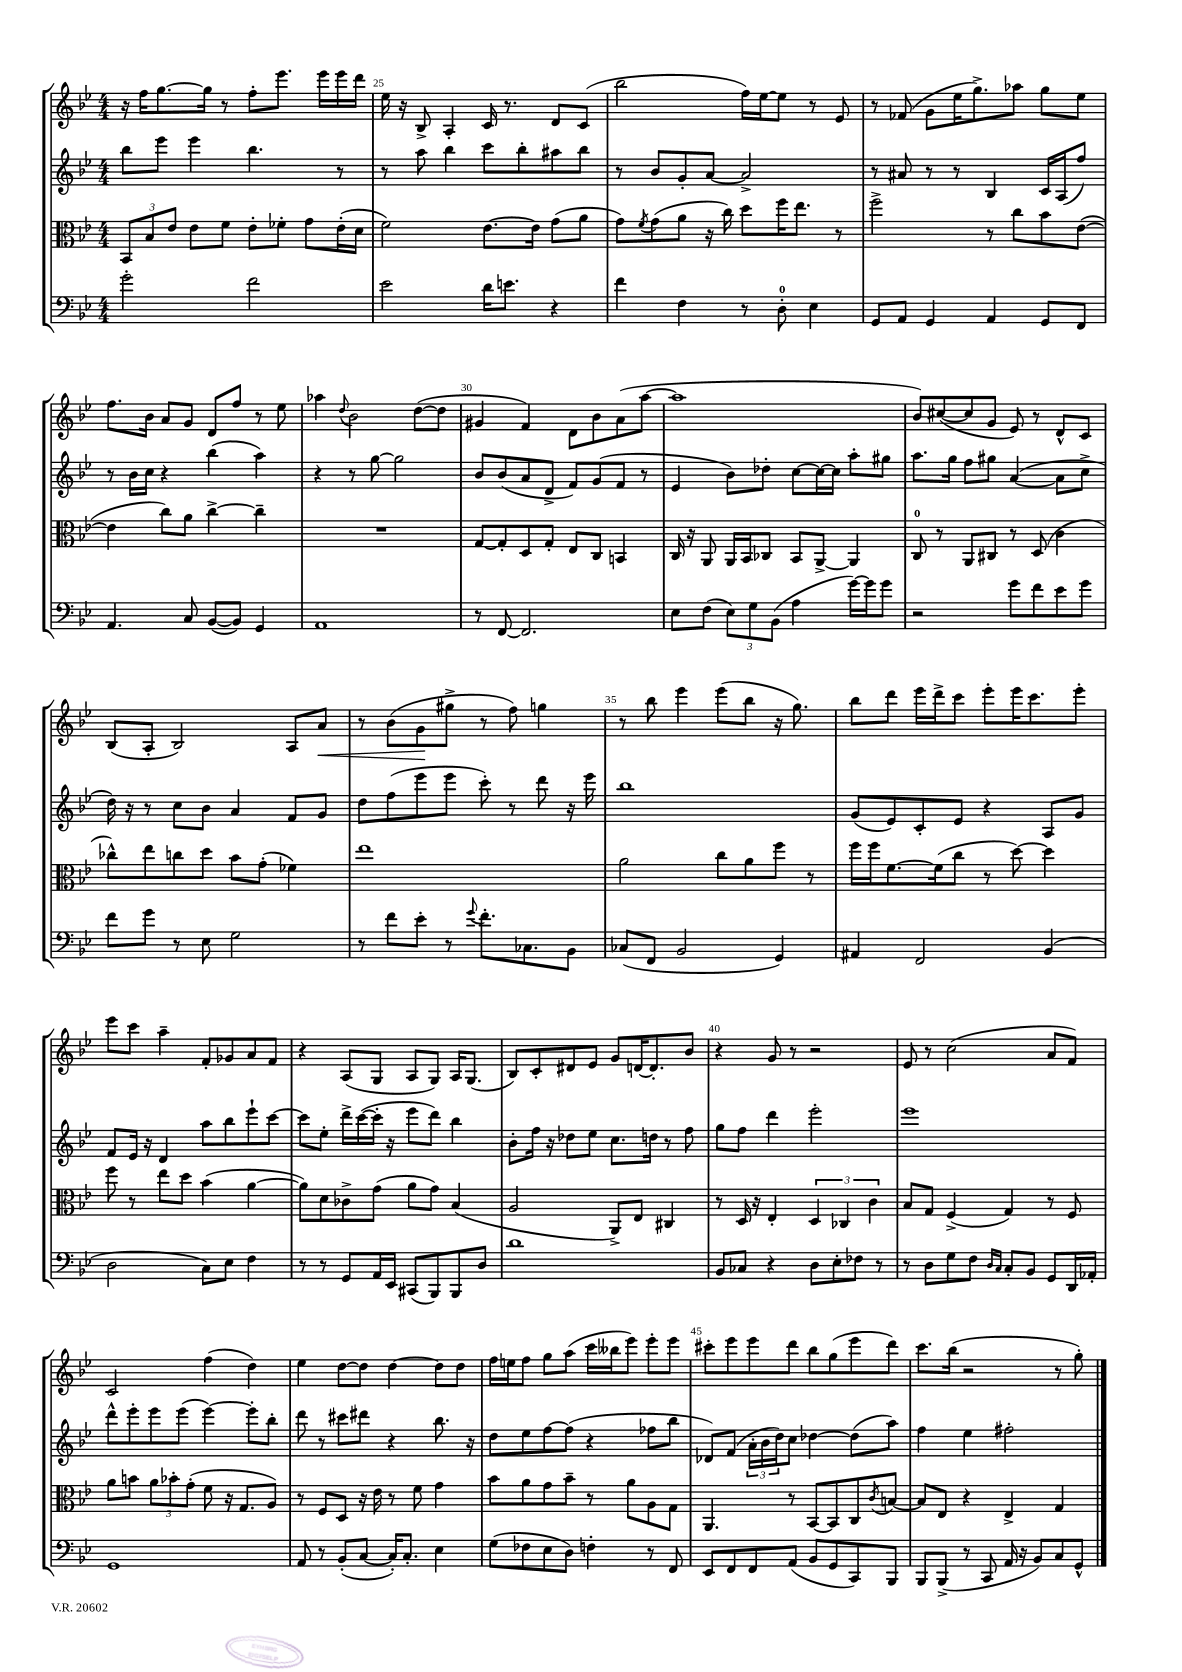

**kern	**kern	**kern	**kern
*staff4	*staff3	*staff2	*staff1
*clefF4	*clefC3	*clefG2	*clefG2
*k[b-e-]	*k[b-e-]	*k[b-e-]	*k[b-e-]
*M4/4	*M4/4	*M4/4	*M4/4
2g'	12BB-	8bb-	16r
.	.	.	16ff
.	12B-	.	.
.	.	8eee-	[8.gg
.	12e-	.	.
.	8e-	4eee-	.
.	.	.	16gg]
.	8f	.	8r
2f	8e-'	4.bb-	8ff'
.	8f-'	.	8.eee-
.	8g	.	.
.	.	.	16eee-
.	(16e-'	8r	16eee-
.	16d	.	16ddd
=	=	=	=
2e-	2f)	8r	16ee-
.	.	.	16r
.	.	8aa	8B-^
.	.	4bb-	4A'
16d	[8.e-	8ccc	16c
8.e	.	.	8.r
.	.	8bb-'	.
.	16e-]	.	.
4r	(8g	8aa#	8d
.	8a	8bb-	(8c
=	=	=	=
4f	8g)	8r	2bb-
.	8qf	.	.
.	(8g	8b-	.
4F	8a	8g'	.
.	16r	[8a	.
.	16cc)	.	.
8r	8dd	2a^]	16ff)
.	.	.	[16ee-
8D'	16ff	.	8ee-]
.	8.ee-	.	.
4E-	.	.	8r
.	8r	.	8e-
=	=	=	=
8GG	2ff^	8r	8r
8AA	.	8a#	(8f-
4GG	.	8r	8g
.	.	8r	16ee-
.	.	.	8.gg^)
4AA	8r	4B-	.
.	8cc	.	8aa-
8GG	8b-	16c	8gg
.	.	(16A	.
8FF	([8e-	8ff)	8ee-
=	=	=	=
4.AA	4e-]	8r	8.ff
.	.	16b-	.
.	.	16cc	16b-
.	8cc)	4r	8a
8C	8a	.	8g
([8BB-	[4cc^	(4bb-	8d
8BB-])	.	.	8ff
4GG	4cc~]	4aa)	8r
.	.	.	8ee-
=	=	=	=
1AA	1r	4r	4aa-
.	.	.	8qqdd
.	.	8r	2b-
.	.	[8gg	.
.	.	2gg]	.
.	.	.	([8dd
.	.	.	8dd]
=	=	=	=
8r	[8G	8b-	4g#
[8FF	8G']	(8b-	.
2.FF]	8D	8a	4f)
.	8G'	8d^	.
.	8E-	8f)	8d
.	8C	(8g	8b-
.	4BB	8f	(8a
.	.	8r	[8aa
=	=	=	=
8E-	16C	4e-	1aa]
.	16r	.	.
(8F	8AA	.	.
12E-)	16AA	8b-)	.
.	16BB-	.	.
12G	.	.	.
.	8C-	8dd-'	.
(12BB-	.	.	.
4A	8BB-	[8cc	.
.	[8AA^	16cc_	.
.	.	16cc]	.
[16g)	4AA]	8aa'	.
16g]	.	.	.
8g	.	8gg#	.
=	=	=	=
2r	8C	8.aa	8b-)
.	8r	.	([8cc#
.	.	16gg	.
.	8AA	8ff	8cc#]
.	8C#	8gg#	8g
8g	8r	([4a	8e-)
8f	(8D	.	8r
8e-	4c	8a]	8d^^
8g	.	8cc^	8c
=	=	=	=
8f	8cc-^^)	16dd)	(8B-
.	.	16r	.
8g	8ee-	8r	8A'
8r	8cc	8cc	2B-)
8E-	8dd	8b-	.
2G	8b-	4a	.
.	(8g'	.	.
.	4f-)	8f	8A
.	.	8g	8a
=	=	=	=
8r	1ee-	8dd	8r
8f	.	(8ff	(8b-
8e-'	.	8eee-	8g
8r	.	8eee-	8gg#^
8qqg	.	.	.
8.f'	.	8ccc')	8r
.	.	8r	8ff)
8.C-	.	.	.
.	.	8ddd	4gg
8BB-	.	16r	.
.	.	16eee-	.
=	=	=	=
(8C-	2a	1bb-	8r
8FF	.	.	8bb-
2BB-	.	.	4eee-
.	8cc	.	(8eee-
.	8a	.	8bb-
4GG)	8ff	.	16r
.	.	.	8.gg)
.	8r	.	.
=	=	=	=
4AA#	16ff	(8g	8bb-
.	16ff	.	.
.	[8.f	8e-)	8ddd
2FF	.	8c'	16eee-
.	(16f]	.	16ddd^
.	8cc	8e-	8ccc
.	8r	4r	8eee-'
.	[8dd)	.	16eee-
.	.	.	8.ccc
(4BB-	4dd]	8A	.
.	.	8g	8eee-'
=	=	=	=
2D	8ff	8f	8eee-
.	8r	16e-	8ccc
.	.	16r	.
.	8ee-	4d	4aa~
.	8dd	.	.
8C)	(4b-	8aa	8f'
8E-	.	8bb-	8g-
4F	[4a	8eee-`	8a
.	.	[8ccc	8f
=	=	=	=
8r	8a])	8ccc]	4r
8r	8d	8ee-'	.
8GG	8c-^	16ddd^	(8A
.	.	([16ccc	.
16AA	(8g	16ccc']	8G
16EE-	.	16r	.
(8CC#	8a	8eee-	8A
8BBB-)	8g)	8ddd)	8G)
8BBB-	(4B-	4bb-	16A
.	.	.	(8.G
8D	.	.	.
=	=	=	=
1d	2A	8b-'	8B-)
.	.	16ff	8c'
.	.	16r	.
.	.	8dd-	8d#
.	.	8ee-	8e-
.	8AA^)	8.cc	8g
.	8E-	.	[16d
.	.	16dd	8.d']
.	4C#	8r	.
.	.	8ff	8b-
=	=	=	=
8BB-	8r	8gg	4r
8C-	16D	8ff	.
.	16r	.	.
4r	4E-'	4ddd	8g
.	.	.	8r
8D	6D	2eee-'	2r
8E-'	.	.	.
.	6C-	.	.
8F-	.	.	.
.	6c	.	.
8r	.	.	.
=	=	=	=
8r	8B-	1eee-	8e-
8D	8G	.	8r
8G	(4F^	.	(2cc
8F	.	.	.
16qqD	.	.	.
16qqC	.	.	.
8C'	4G)	.	.
8BB-	.	.	.
8GG	8r	.	8a
16DD	8F	.	8f)
16AA-'	.	.	.
=	=	=	=
1GG	8a	8ddd^^	2c
.	8b	8eee-'	.
.	12a	8eee-	.
.	12b-'	.	.
.	.	(8eee-	.
.	(12g'	.	.
.	8f	[4eee-)	(4ff
.	16r	.	.
.	8.G	.	.
.	.	8eee-']	4dd)
.	8A)	8bb-'	.
=	=	=	=
8AA	8r	8ddd	4ee-
8r	8F	8r	.
(8BB-'	8D	8ccc#	[8dd
[8C	16r	8ddd#	8dd]
.	16e-	.	.
16C'])	8r	4r	[4dd
8.C'	.	.	.
.	8f	.	.
4E-	4g	8.bb-	8dd]
.	.	.	8dd
.	.	16r	.
=	=	=	=
(8G	8b-	8dd	16ff
.	.	.	16ee
8F-	8a	8ee-	8ff
8E-	8g	[8ff	8gg
8D)	8b-~	(8ff]	(8aa
4F'	8r	4r	16ccc
.	.	.	16bb--
.	8a	.	8eee-)
8r	8A	8ff-	8eee-'
8FF	8G	8bb-	8eee-
=	=	=	=
8EE-	4.AA	8d-)	8ccc#'
8FF	.	(8f	8eee-
8FF	.	24a'	8eee-
.	.	24b-	.
.	.	24dd)	.
(8AA	8r	8cc	8ddd
8BB-	[8BB-	[4dd-	8bb-
8GG	8BB-]	.	(8gg
8CC)	8C	(8dd-]	8eee-
.	8qc	.	.
8BBB-	[8B	8aa)	8ddd)
=	=	=	=
8BBB-	8B]	4ff	8.ccc
(8BBB-^	8E-	.	.
.	.	.	(16bb-
8r	4r	4ee-	2r
8CC	.	.	.
16AA	4E-^	2ff#'	.
16r	.	.	.
8BB-)	.	.	.
8C	4G	.	8r
8GG^^	.	.	8gg')
==	==	==	==
*-	*-	*-	*-
